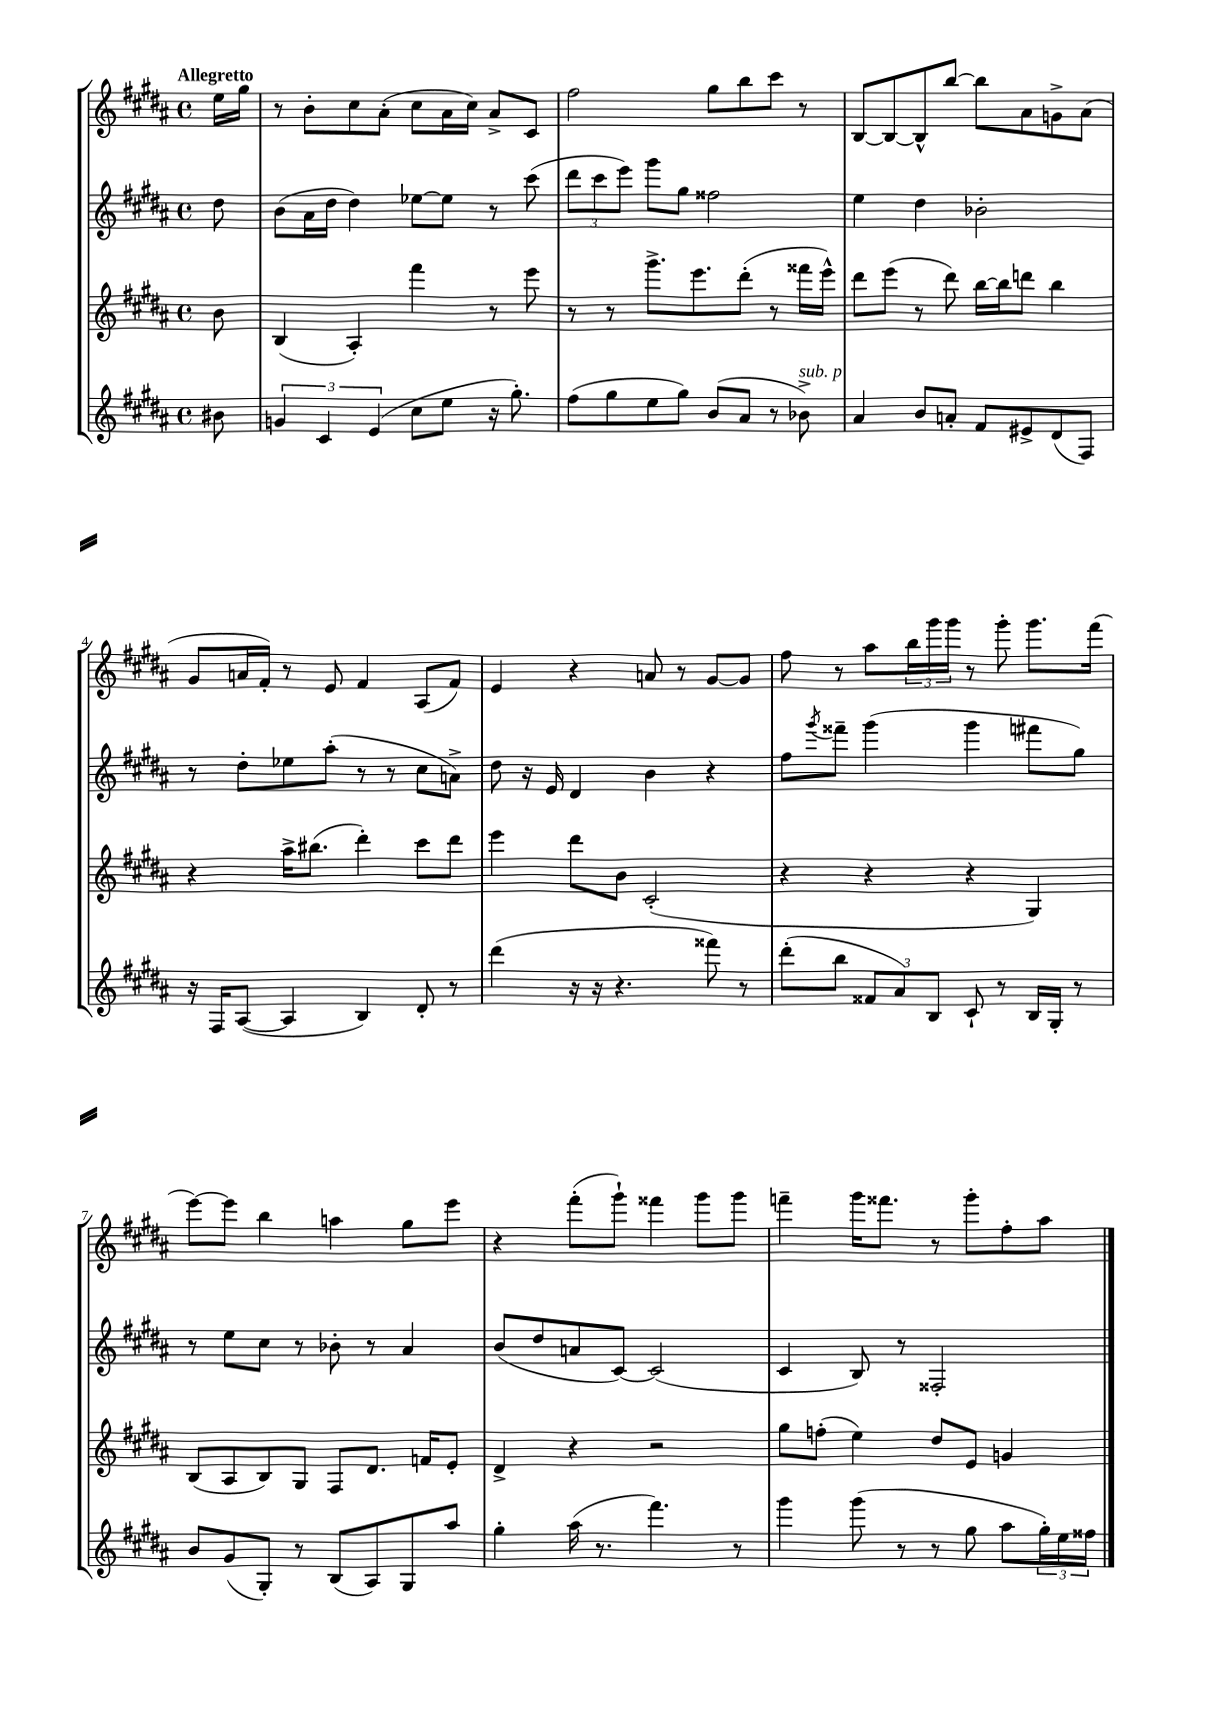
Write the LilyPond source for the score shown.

<<
\new StaffGroup <<
\new Staff = "s0" {
    \clef treble \key b \major \defaultTimeSignature \time 4/4 \partial 8 \tempo "Allegretto"
    e''16 gis''16 |
    r8 b'8-. cis''8 ais'8-.( cis''8 ais'16 cis''16) ais'8-> cis'8 |
    fis''2 gis''8 b''8 cis'''8 r8 |
    b8~ b8~ b8-^ b''8~ b''8 ais'8 g'8-> ais'8( |
    gis'8 a'16 fis'16-.) r8 e'8 fis'4 ais8( fis'8) |
    e'4 r4 a'8 r8 gis'8~ gis'8 |
    fis''8 r8 ais''8 \tuplet 3/2 { b''16 gis'''16 gis'''16 } r8 gis'''8-. gis'''8. fis'''16( |
    e'''8~) e'''8 b''4 a''4 gis''8 e'''8 |
    r4 fis'''8-.( gis'''8-!) fisis'''4 gis'''8 gis'''8 |
    f'''4-- gis'''16 fisis'''8. r8 gis'''8-. fis''8-. ais''8 \bar "|." |
}
\new Staff = "s1" {
    \clef treble \key b \major \defaultTimeSignature \time 4/4 \partial 8
    dis''8 |
    b'8( ais'16 dis''16 dis''4) ees''8~ ees''8 r8 cis'''8( |
    \tuplet 3/2 { dis'''8 cis'''8 e'''8) } gis'''8 gis''8 fisis''2 |
    e''4 dis''4 bes'2-. |
    r8 dis''8-. ees''8 ais''8-.( r8 r8 cis''8 a'8->) |
    dis''8 r16 e'16 dis'4 b'4 r4 |
    fis''8 \acciaccatura { gis'''8 } fisis'''8-- gis'''4( gis'''4 fis'''8 gis''8) |
    r8 e''8 cis''8 r8 bes'8-. r8 ais'4 |
    b'8( dis''8 a'8 cis'8~) cis'2( |
    cis'4 b8) r8 fisis2-. \bar "|." |
}
\new Staff = "s2" {
    \clef treble \key b \major \defaultTimeSignature \time 4/4 \partial 8
    b'8 |
    b4( ais4-.) fis'''4 r8 e'''8 |
    r8 r8 gis'''8.-> e'''8. dis'''8-.( r8 fisis'''16 e'''16-^) |
    dis'''8 e'''8( r8 dis'''8) b''16~ b''16 d'''8 b''4 |
    r4 ais''16-> bis''8.( dis'''4-.) cis'''8 dis'''8 |
    e'''4 dis'''8 b'8 cis'2-.( |
    r4 r4 r4 gis4) |
    b8( ais8 b8) gis8 fis8 dis'8. f'16 e'8-. |
    dis'4-> r4 r2 |
    gis''8 f''8-.( e''4) dis''8 e'8 g'4 \bar "|." |
}
\new Staff = "s3" {
    \clef treble \key b \major \defaultTimeSignature \time 4/4 \partial 8
    bis'8 |
    \tuplet 3/2 { g'4 cis'4 e'4( } cis''8 e''8 r16 gis''8.-.) |
    fis''8( gis''8 e''8 gis''8) b'8( ais'8 r8 bes'8->^\markup { \italic "sub. p" }) |
    ais'4 b'8 a'8-. fis'8 eis'8-> dis'8( fis8) |
    r16 fis16 ais8~( ais4 b4) dis'8-. r8 |
    dis'''4( r16 r16 r4. fisis'''8) r8 |
    dis'''8-.( b''8 \tuplet 3/2 { fisis'8 ais'8) b8 } cis'8-! r8 b16 gis16-. r8 |
    b'8 gis'8( gis8-.) r8 b8( ais8) gis8 ais''8 |
    gis''4-. ais''16( r8. fis'''4.) r8 |
    gis'''4 gis'''8( r8 r8 gis''8 ais''8 \tuplet 3/2 { gis''16-.) e''16 fisis''16 } \bar "|." |
}
>>
>>
